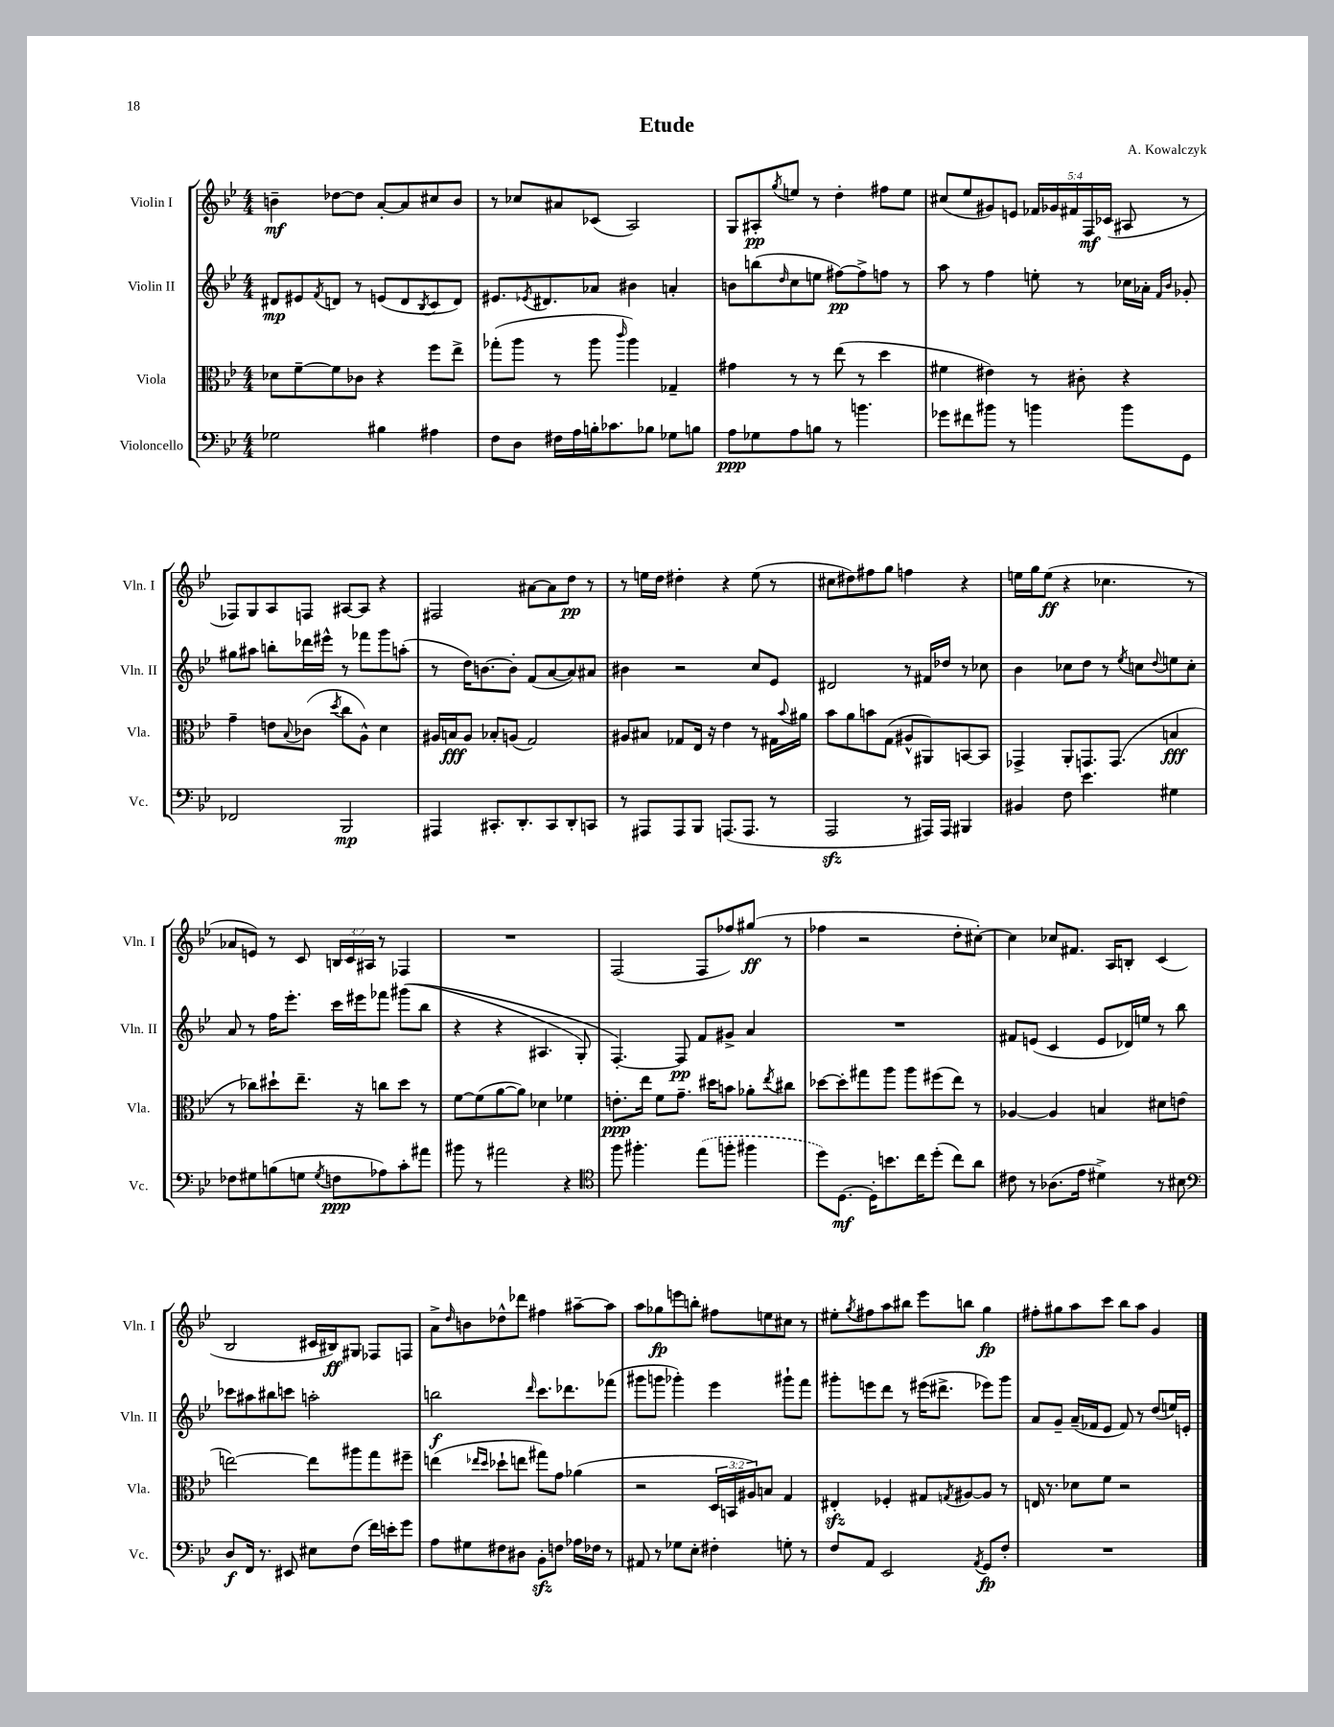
\header { title = "Etude" composer = "A. Kowalczyk" }
<<
\new StaffGroup <<
\new Staff = "s0" \with { instrumentName = "Violin I" shortInstrumentName = "Vln. I" } {
    \clef treble \key bes \major \numericTimeSignature \time 4/4 \override Staff.TupletNumber.text = #tuplet-number::calc-fraction-text
    b'4--\mf des''8~ des''8 a'8~-. a'8 cis''8 b'8 |
    r8 ces''8 ais'8 ces'8( a2) |
    g8 ais8-.\pp \acciaccatura { g''8 } e''8 r8 d''4-. fis''8 e''8 |
    cis''8( ees''8 gis'8) e'8 \tuplet 5/4 { fes'16 ges'16 fis'16 f16\mf ces'16( } ais8 r8 |
    fes8) g8 a8 f8 ais8~ ais8 r4 |
    fis2 ais'8~ ais'8 d''8\pp r8 |
    r8 e''16 d''16 dis''4-. r4 e''8( r8 |
    cis''8 dis''8) fis''8 g''8 f''4 r4 |
    e''16 g''16 e''8\ff( r4 ces''4. r8 |
    aes'8 e'8) r8 c'8 \tuplet 3/2 { b16 c'16 ais16 } r8 fes4 |
    R1 |
    f2( f8 fes''8) gis''8\ff( r8 |
    fes''4 r2 d''8-. cis''8~-.) |
    cis''4 ces''8 fis'8. a16 b8-. c'4( |
    bes2 cis'16 bis16\ff) gis8 fes8 f8 |
    a'8-> \grace { d''16 } b'8 des''8-^ des'''8 fis''4 ais''8~-- ais''8 |
    a''8 ges''8\fp e'''8 b''8-. fis''8 e''8 cis''8 r8 |
    eis''8-. \acciaccatura { g''8 } fis''8 a''8 bis''8 ees'''8 b''8 g''4\fp |
    fis''8-. gis''8 a''8 c'''8 bes''8 a''8 g'4 \bar "|." |
}
\new Staff = "s1" \with { instrumentName = "Violin II" shortInstrumentName = "Vln. II" } {
    \clef treble \key bes \major \numericTimeSignature \time 4/4
    dis'8\mp eis'8 \acciaccatura { f'8 } d'8 r8 e'8( d'8 \acciaccatura { bes8 } c'8 d'8) |
    eis'8. \acciaccatura { ees'8 } dis'8. aes'8 bis'4 a'4-. |
    b'8 b''8( \grace { d''16 } c''8 e''8 fis''8~\pp) fis''8-> f''8 r8 |
    a''8 r8 f''4 e''8-. r8 ces''16 aes'16-. \grace { f'16 bes'16 } ges'8-. |
    gis''8 ais''8 b''8-. des'''16 eis'''16-^ r8 fes'''8 g'''8 a''8-.( |
    r8 d''16) b'8.~ b'8-. f'8( a'8~ a'8) ais'8 |
    bis'4 r2 c''8 ees'8 |
    dis'2 r8 fis'16 des''16 r8 ces''8 |
    bes'4 ces''8 d''8 r8 \acciaccatura { ees''8 } c''8 \appoggiatura { d''8 } e''8 c''8-. |
    a'8 r8 f''16 ees'''8.-. c'''16 eis'''16 fes'''8 gis'''8(\( bes''8 |
    r4 r4 ais4. g8-.) |
    f4.~-.\) f8\pp f'8 gis'8-> a'4 |
    R1 |
    fis'8 e'8( c'4 e'8 des'16) e''16 r8 bes''8 |
    ces'''8 ais''8 bis''8 c'''8 a''2-. |
    b''2\f \grace { d'''16 } c'''8. des'''8. fes'''8( |
    gis'''8 g'''8 ges'''4-.) ees'''4 gis'''8-! f'''8 |
    gis'''8-. e'''8 d'''8 r8 eis'''16( dis'''8.-> ees'''8) gis'''8 |
    a'8 g'8-- a'16--( fes'16 ees'8 fes'8) r8 d''8( e''16) e'16-. \bar "|." |
}
\new Staff = "s2" \with { instrumentName = "Viola" shortInstrumentName = "Vla." } {
    \clef alto \key bes \major \numericTimeSignature \time 4/4 \override Staff.TupletNumber.text = #tuplet-number::calc-fraction-text
    des'8 f'8~-- f'8 ces'8 r4 f''8 ees''8-> |
    ges''8-.( a''8 r8 a''8 \grace { c'''16 } a''4) ges4-- |
    gis'4 r8 r8 ees''8( r8 d''4 |
    fis'4 eis'4) r8 cis'8-. r4 |
    g'4-- e'8 \appoggiatura { bes8 } ces'8( \acciaccatura { d''8 } c''8 a8-^) d'4 |
    ais16 b16\fff ais8 bes8-. a8( g2) |
    ais8 bis8 ges8 ees16 r16 ees'4 r8 gis16 \appoggiatura { bes'8 } ais'16 |
    bes'8 a'8 b'8 g8( ais8-^ ais,8) b,8~ b,8 |
    ges,4-> a,8-. g,8. g,8.( b4\fff |
    r8 ces''8) dis''8-! ees''8.-- r16 c''8 dis''8 r8 |
    f'8~ f'8( a'8~ a'8) des'4 fes'4 |
    e'8.-.\ppp ees''16 f'8 g'8.-- dis''16 b'8 aes'8-. \acciaccatura { ees''8 } cis''8 |
    des''8~ des''8-. gis''8 a''8 a''8 fis''8( ees''8) r8 |
    aes4~ aes4 b4 dis'8 e'8( |
    e''2~) e''8 ais''8 g''8 fis''8-- |
    e''4( \grace { ees''16 d''16 } des''8-! e''8 gis''8) g'8 aes'4( |
    r2 \tuplet 3/2 { d16 b,16 ais16) } b8 g4 |
    eis4-.\sfz fes4-. gis8 \acciaccatura { g8 } ais8~ ais8 r8 |
    e16 r8. des'8 f'8 r2 \bar "|." |
}
\new Staff = "s3" \with { instrumentName = "Violoncello" shortInstrumentName = "Vc." } {
    \clef bass \key bes \major \numericTimeSignature \time 4/4
    ges2 bis4 ais4 |
    f8 d8 fis16 a16 b16-. ces'8. bes8 ges8 b8 |
    a8\ppp ges8 a8 b8 r8 b'4. |
    ges'8 fis'8 bis'8 r8 b'4 b'8 g,8 |
    fes,2 bes,,2\mp |
    ais,,4 cis,8.-. d,8.-. cis,8 d,8-. c,8 |
    r8 ais,,8 ais,,8 bes,,8 a,,8.( a,,8. r8 |
    a,,2\sfz r8 ais,,16) ais,,16 bis,,4 |
    bis,4 f8 ees'4. gis4 |
    fes8 gis8 b8( g8 \acciaccatura { g8 } f8\ppp aes8) c'8-. ais'8 |
    bis'8 r8 ais'2 r4 |
    \clef tenor f''8 fis''4.-. \once \slurDashed ees''8( f''8-. fis''4 |
    d''8) d8.~\mf d16-. b'8. c''16 d''8-.( c''8) a'8 |
    cis'8 r8 aes8.( ees'16 dis'4->) r8 bis8 |
    \clef bass d8\f f,16 r8. eis,8 eis8 f8( f'16) e'16-. g'8 |
    a8 gis8 fis8 dis8 bes,8-.\sfz f8 aes16 fes16 r8 |
    ais,8 r8 ges8 ees8-. fis4-. g8-. r8 |
    f8 a,8 ees,2 \acciaccatura { a,8 } g,8\fp f8-. |
    R1 \bar "|." |
}
>>
>>
\layout { \context { \Score \remove "Bar_number_engraver" } }
